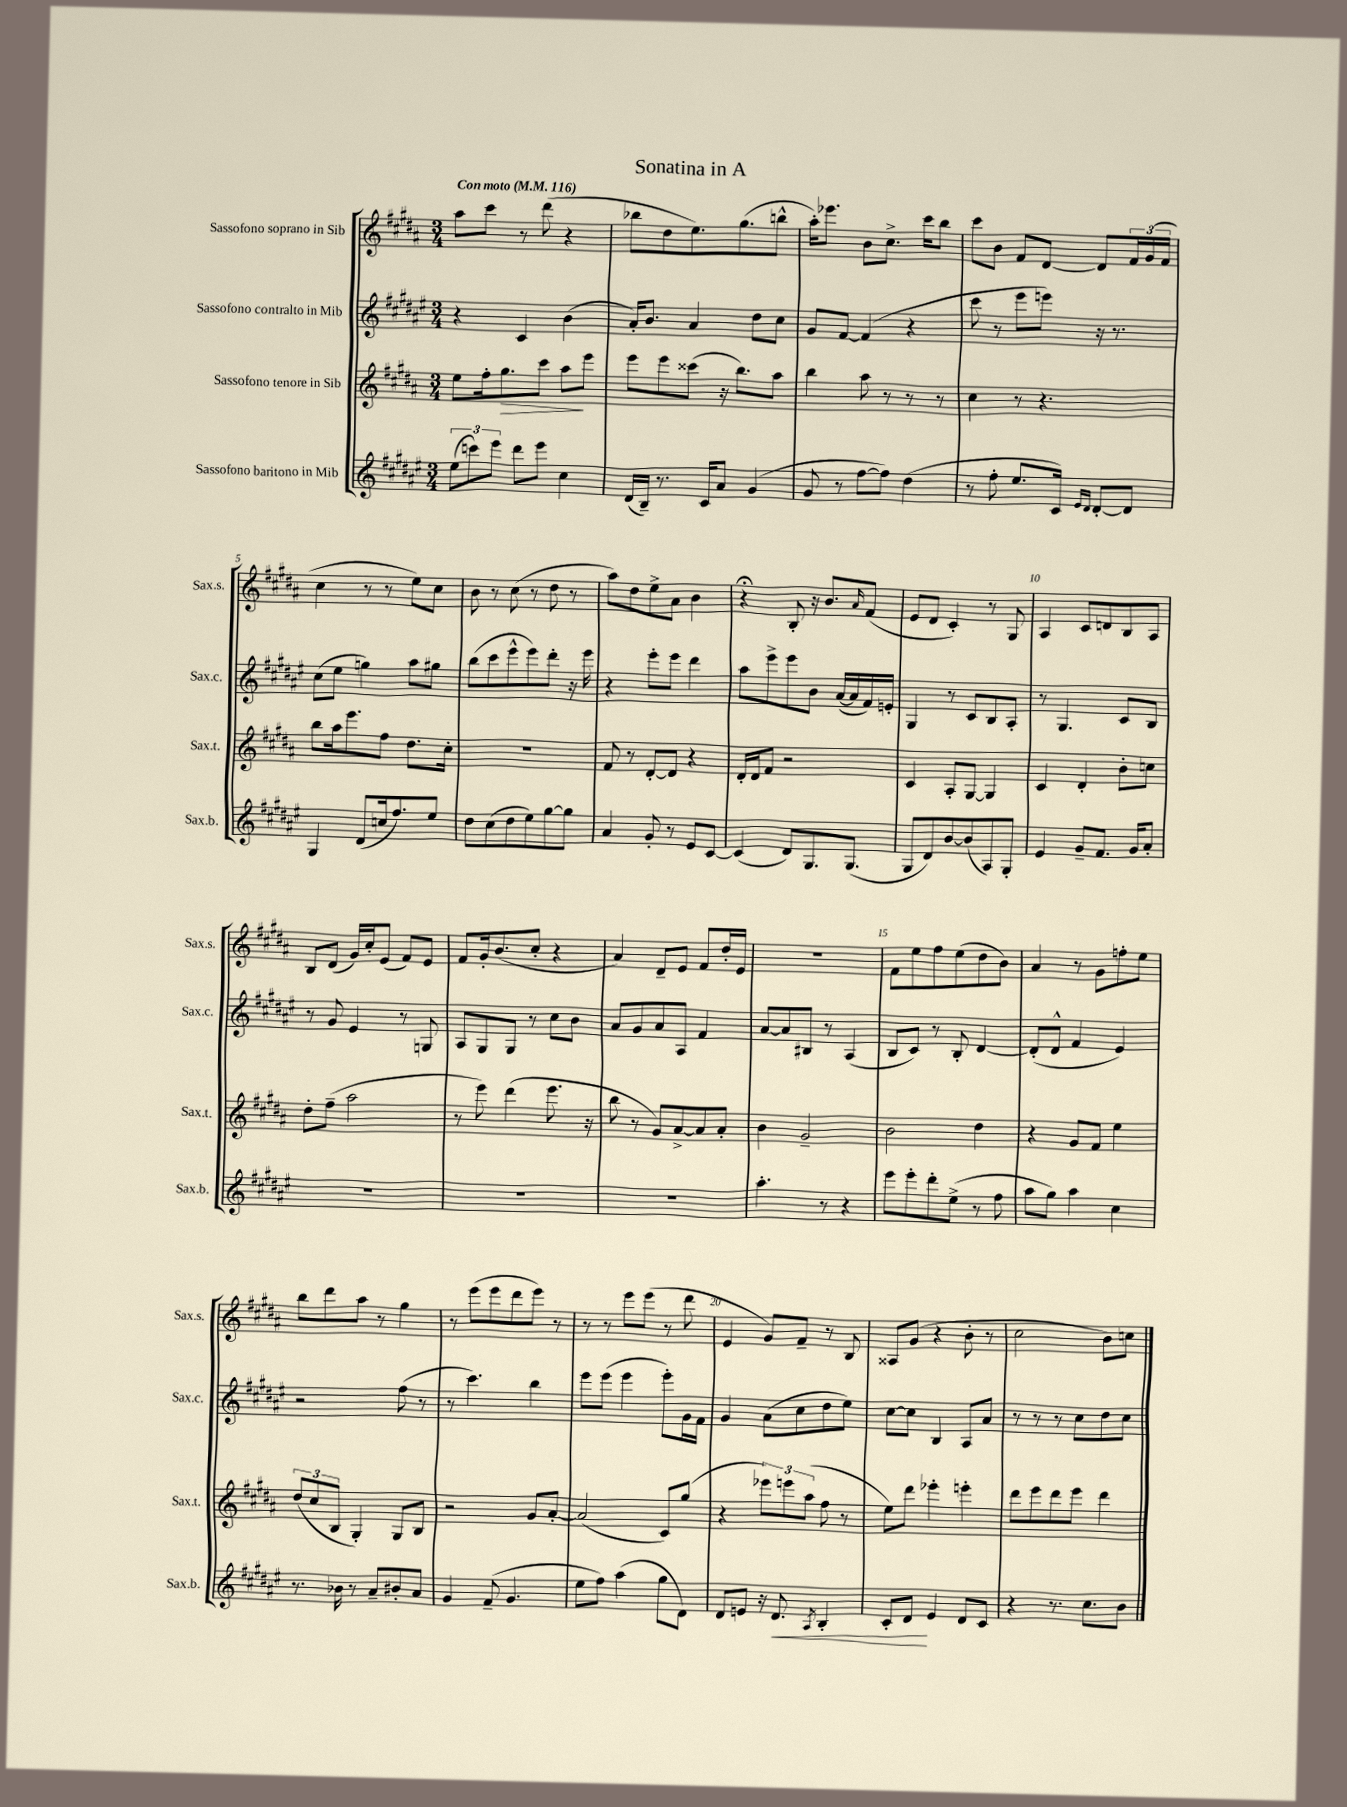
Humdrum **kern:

**kern	**kern	**kern	**kern
*staff4	*staff3	*staff2	*staff1
*clefG2	*clefG2	*clefG2	*clefG2
*k[f#c#g#d#a#e#]	*k[f#c#g#d#a#]	*k[f#c#g#d#a#e#]	*k[f#c#g#d#a#]
*M3/4	*M3/4	*M3/4	*M3/4
*MM116	*MM116	*MM116	*MM116
(12ee#	8ee	4r	8aa#
12ccc)	.	.	.
.	16ff#'	.	8ccc#
12eee#	.	.	.
.	8.gg#	.	.
8ddd#	.	4c#	8r
8eee#	8ccc#	.	(8ddd#
4cc#	8aa#	(4b	4r
.	8eee	.	.
=	=	=	=
(16d#	8eee	16a#')	8bb-
16B~)	.	8.b	.
8.r	8eee	.	8dd#
.	(8ccc##	4a#	8.ee)
16c#	.	.	.
8a#	16r	.	.
.	8.bb)	.	(8.gg#
(4g#	.	8dd#	.
.	8aa#	8cc#	8bb^^
=	=	=	=
8g#	4bb	8g#	16aa#')
.	.	.	8.eee-
8r	.	[8f#	.
[8ff#	8aa#	(4f#]	8b
8ff#])	8r	.	8.cc#^
(4dd#	8r	4r	.
.	.	.	16ccc#
.	8r	.	8bb
=	=	=	=
8r	4cc#	8ccc#	8ccc#
8ff#'	.	8r	8b
8.ee#	8r	8eee#	8f#
.	4.r	8eee)	[8d#
16c#)	.	.	.
16qqe#	.	.	.
16qqd#	.	.	.
[8d#'	.	16r	8d#]
.	.	8.r	.
8d#]	.	.	24f#
.	.	.	(24g#
.	.	.	24f#
=	=	=	=
4G#	8bb	(8cc#	4cc#
.	16aa#	8ee#	.
.	8.eee	.	.
(8d#	.	4gg)	8r
16cc	8ff#	.	8r
8.ff#)	.	.	.
.	8.dd#	8aa#	8ee)
8ee#	.	8gg#	8cc#
.	16cc#'	.	.
=	=	=	=
8dd#	2.r	(8bb	8b
(8cc#	.	8ccc#	8r
8dd#	.	8eee#^^	(8cc#
8ee#)	.	8eee#)	8r
[8gg#	.	8ddd#'	8dd#
8gg#]	.	16r	8r
.	.	16eee#	.
=	=	=	=
4a#	8f#	4r	8aa#)
.	8r	.	8dd#
8g#'	[8d#'	8eee#'	8ee^
8r	8d#]	8eee#	8a#
8e#	4r	4ddd#	4b
[8c#	.	.	.
=	=	=	=
(4c#]	16d#'	8aa#	4r;
.	16d#	.	.
.	8f#	8eee#^	.
8d#)	2r	8eee#	8B'
8.G#	.	8b	16r
.	.	.	8.b
.	.	([16a#	.
(8.G#	.	16a#]	.
.	.	.	16qqa#
.	.	16f#)	(8f#
.	.	16e'	.
=	=	=	=
8G#	4c#	4G#	8e
8d#)	.	.	8d#
[8b	8A#'	8r	4c#')
(8b]	[8G#	8c#	.
8A#)	4G#]	8B	8r
8G#'	.	8A#'	8G#
=	=	=	=
4e#	4c#	8r	4A#
.	.	4.G#	.
8g#~	4d#'	.	8c#
8.f#	.	.	8d
.	8b'	8c#	8B
16g#	.	.	.
8a#'	8cc	8B	8A#
=	=	=	=
2.r	8dd#'	8r	8B
.	(8ff#~	8g#	(8d#
.	2aa#	4e#	16g#)
.	.	.	16cc#'
.	.	.	(8e
.	.	8r	8f#)
.	.	8G	8e
=	=	=	=
2.r	8r	8A#	8f#
.	8eee)	8G#	16g#'
.	.	.	(8.b
.	(4ddd#	8G#	.
.	.	8r	8cc#'
.	8.eee	8cc#	4r
.	.	8b	.
.	16r	.	.
=	=	=	=
2.r	8bb	8a#	4a#)
.	8r	8g#	.
.	8g#)	8a#	8d#~
.	[8a#^	8A#	8e
.	8a#]	4f#	8f#
.	8a#'	.	16dd#'
.	.	.	16e
=	=	=	=
4.aa#'	4b	[8a#	2.r
.	.	8a#]	.
.	2g#~	8B#	.
8r	.	8r	.
4r	.	(4A#	.
=	=	=	=
8eee#	2b	8B	8f#
8eee#'	.	8c#)	8ee
8ddd#'	.	8r	8ff#
(8ee#^	.	8B'	(8ee
8r	4dd#	[4d#	8dd#
8ff#	.	.	8b)
=	=	=	=
8aa#	4r	(8d#']	4a#
8gg#)	.	8d#^^	.
4aa#	8g#	4f#	8r
.	8f#	.	8g#
4cc#	4ee	4e#)	8ff'
.	.	.	8ee
=	=	=	=
8.r	(12dd#	2r	8bb
.	12cc#	.	.
.	.	.	8ddd#
.	12B	.	.
16b-	.	.	.
8r	4G#')	.	8aa#
8a#~	.	.	8r
8b#'	8G#	(8ff#	4gg#
8a#	8B	8r	.
=	=	=	=
4g#	2r	8r	8r
.	.	4.ccc#)	(8eee
(8f#~	.	.	8eee
4.g#	.	.	8ddd#
.	8g#	4bb	8eee)
.	[8a#'	.	8r
=	=	=	=
8ee#	(2a#]	8eee#	8r
8ff#)	.	(8eee#	8r
(4aa#	.	4eee#	8eee
.	.	.	(8eee
8gg#	8c#)	8eee#')	8r
8d#)	(8gg#	16g#	8ddd#
.	.	16f#	.
=	=	=	=
8d#	4r	4g#	4e
8e	.	.	.
16r	12eee-)	(8a#	8g#)
8.d#	.	.	.
.	12eee	.	.
.	.	8cc#	8f#~
.	(12aa#	.	.
8qA#	.	.	.
4B'	8ff#	8dd#	8r
.	8r	8ee#)	8B
=	=	=	=
8c#'	8ee)	[8cc#	8A##
8d#	8ddd#	8cc#]	(8g#
4e#	4eee-'	4B	4r
8d#	4eee'	8A#	8b'
8c#	.	8a#	8r
=	=	=	=
4r	8ddd#	8r	2cc#
.	8eee	8r	.
8.r	8ddd#	8r	.
.	8eee	8cc#	.
8.cc#	.	.	.
.	4ddd#	8dd#	8b)
8b	.	8cc#	8cc
==	==	==	==
*-	*-	*-	*-
